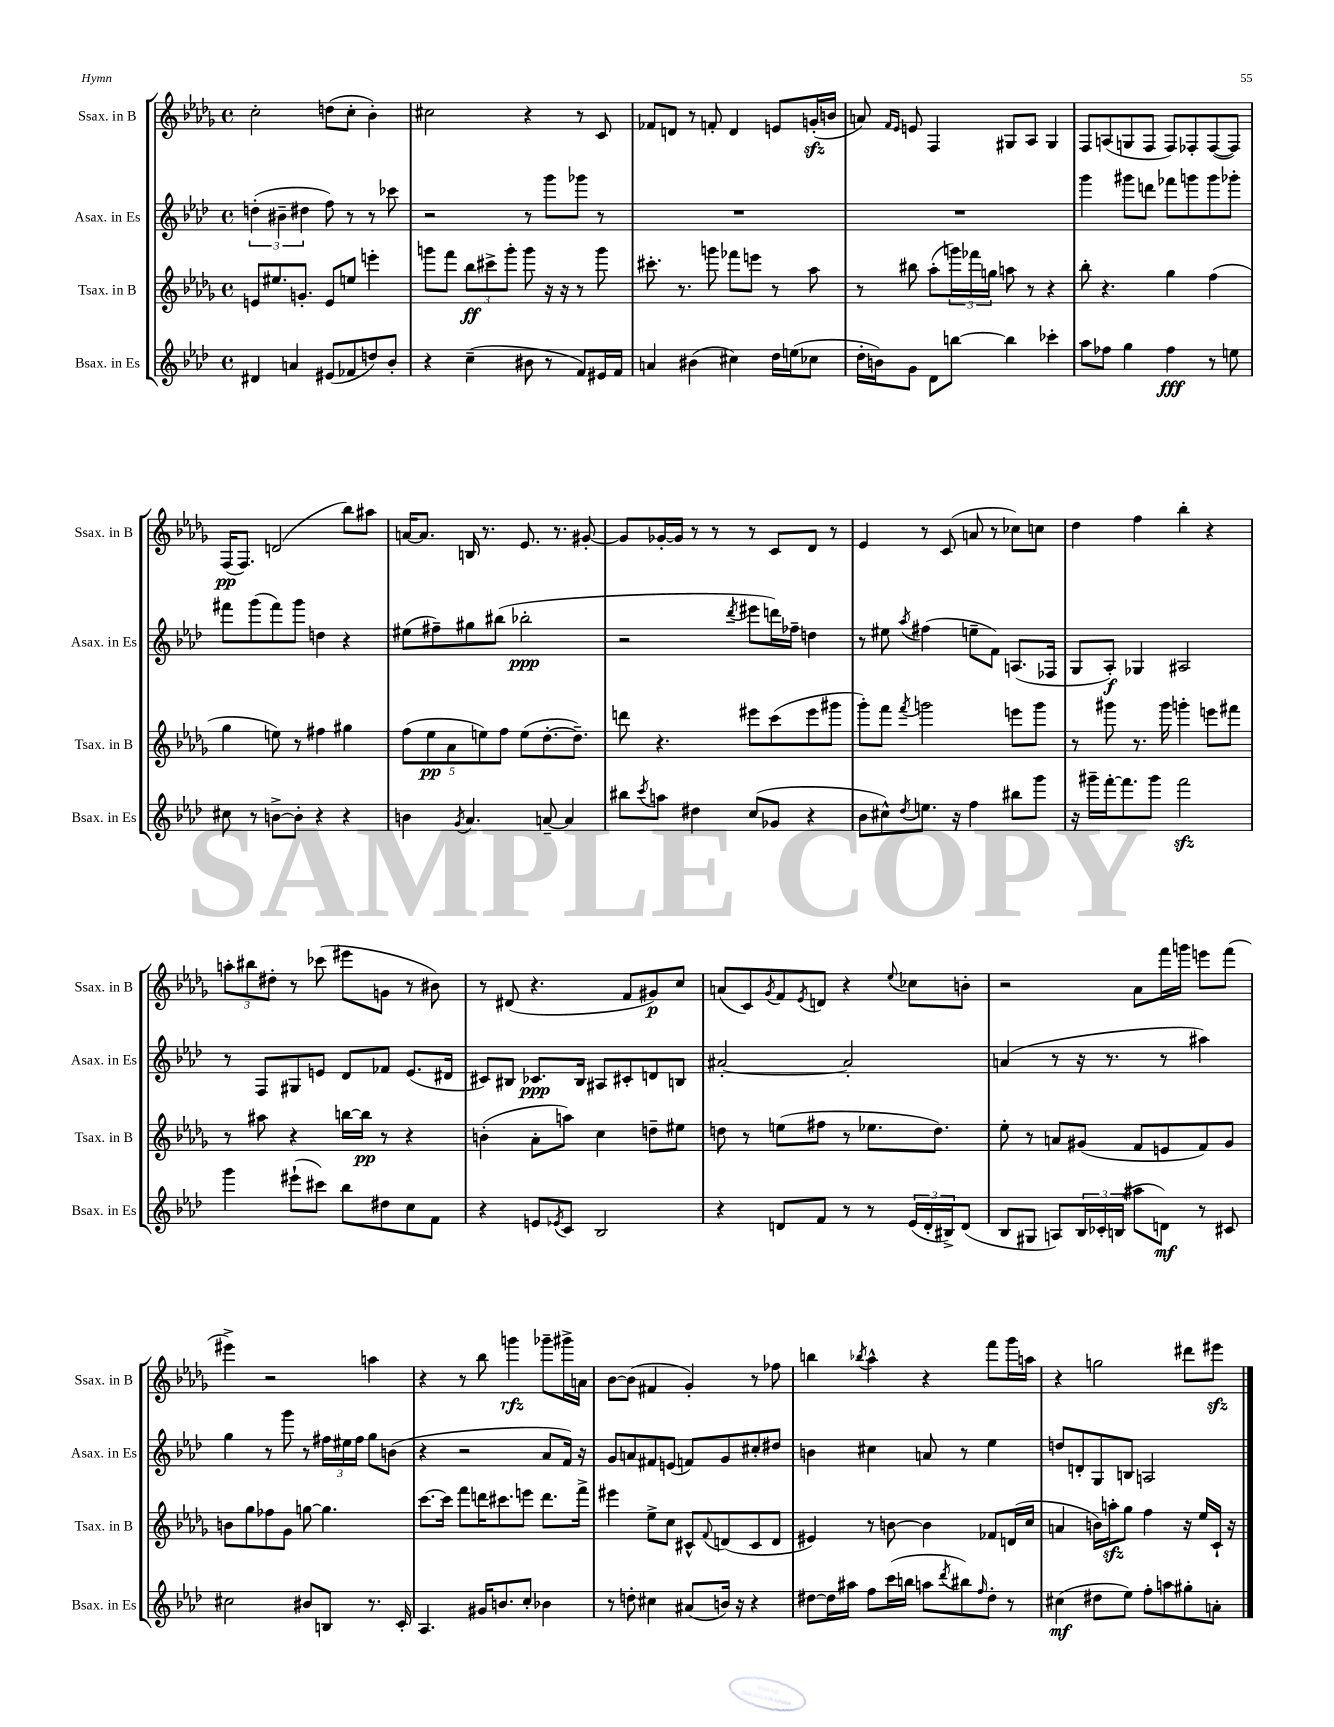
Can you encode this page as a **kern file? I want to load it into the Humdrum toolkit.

**kern	**kern	**kern	**kern
*staff4	*staff3	*staff2	*staff1
*clefG2	*clefG2	*clefG2	*clefG2
*k[b-e-a-d-]	*k[b-e-a-d-g-]	*k[b-e-a-d-]	*k[b-e-a-d-g-]
*M4/4	*M4/4	*M4/4	*M4/4
*met(c)	*met(c)	*met(c)	*met(c)
4d#	8e	(6dd'	2cc'
.	8.ee#	.	.
.	.	6b#~	.
4a	.	.	.
.	8.g'	.	.
.	.	6dd#	.
(8e#	8e	8ff)	(8dd
8f-	8ee	8r	8cc'
8dd)	4eee'	8r	4b-')
8b-'	.	8ccc-	.
=	=	=	=
4r	8ggg	2r	2cc#
.	8fff	.	.
(4cc~	12bb-	.	.
.	12ccc#^	.	.
.	12ggg'	.	.
8b#	8ggg	8r	4r
8r	16r	8ggg	.
.	16r	.	.
8f)	8r	8ggg-	8r
16e#	8ggg	8r	8c
16f	.	.	.
=	=	=	=
4a	8.ccc#'	1r	8f-
.	.	.	8d
.	8.r	.	.
(4b#	.	.	8r
.	8ggg	.	8f'
4cc#)	8fff-	.	4d
.	8eee	.	.
16dd-	8r	.	8e
(16ee	.	.	.
8cc-	8aa-	.	(16g'
.	.	.	16b
=	=	=	=
16dd-'	8r	1r	8a)
16b)	.	.	.
.	.	.	16qqf
.	.	.	16qqe-
8g	8bb#	.	8e
8d-	(8aa-'	.	4F
[8bb	24ggg)	.	.
.	24fff-	.	.
.	24gg	.	.
4bb]	8aa	.	8G#
.	8r	.	8A-
4ccc-'	4r	.	4G#
=	=	=	=
8aa-	8bb-'	4ggg	8F
8ff-	4.r	.	(8A
4gg	.	8ggg#	8G
.	.	8ddd	8F
4ff-	4gg-	8fff-	8F)
.	.	8ggg	8F-'
8r	(4ff	8ggg	([8F-
8ee	.	8ggg-'	8F-])
=	=	=	=
8cc#	4gg-	8fff#	(16F
.	.	.	8.F)
8r	.	(8ggg	.
[8b^	8ee)	8fff#)	(2d
8b']	8r	8ggg	.
4r	4ff#	4dd	.
4r	4gg#	4r	8bb-)
.	.	.	8aa#
=	=	=	=
4b	(10ff	(8ee#	[16a
.	.	.	8.a]
.	10ee-	.	.
.	.	8ff#~)	.
.	10a-	.	.
8qg	.	.	.
4.a-	.	8gg#	16B
.	10ee)	.	.
.	.	.	8.r
.	.	(8bb#	.
.	10ff	.	.
.	(8ee	2bb-'	8.e-
[8a~	[8.dd-'	.	.
.	.	.	8.r
4a]	.	.	.
.	8.dd-~])	.	.
.	.	.	[8g#'
=	=	=	=
8bb#	8ddd	2r	8g#]
8qccc	.	.	.
8aa	4.r	.	[16g-'
.	.	.	16g-]
4dd#	.	.	8r
.	.	.	8r
.	.	8qddd-	.
(8cc	8eee#	8eee#	8r
8g-	(8ccc	16ddd)	8c
.	.	16ff-~	.
4r	8eee#	4dd	8d-
.	8ggg#	.	8r
=	=	=	=
8b-	8ggg-')	8r	4e-
8cc#^^)	8fff	8ee#	.
8qdd-	8qfff	8qaa-	.
8.ee	2ggg	(4ff#	8r
.	.	.	(8c
16r	.	.	.
4ff	.	8ee~	8a
.	.	8f)	8r
8bb#	8eee	(8.A	8cc-)
8ggg	8ggg	.	8cc
.	.	16F-	.
=	=	=	=
16r	8r	8G	4dd-
16ggg#~	.	.	.
[16fff'	8ggg#	8A-')	.
8.fff]	.	.	.
.	8.r	4G-	4ff
8ggg#	.	.	.
.	16ggg#	.	.
2fff	4ggg'	2A#	4bb-'
.	8eee	.	4r
.	8fff#	.	.
=	=	=	=
4ggg	8r	8r	12aa'
.	.	.	12bb#
.	8aa#	8F	.
.	.	.	12dd#'
(8eee#`	4r	8G#	8r
8ccc#)	.	8e	(8ccc-
8bb-	[16bb	8d-	8eee#
.	16bb]	.	.
8dd#	8r	8f-	8g
8cc	4r	(8.e	8r
8f	.	.	8b#)
.	.	16d#	.
=	=	=	=
4r	(4b'	8c#)	8r
.	.	8B#	(8d#
8e	8a-'	8.c-	4.r
8qe-	.	.	.
8c	8aa)	.	.
.	.	16B#	.
2B-	4cc	8A#	.
.	.	8c#'	8f
.	8dd~	8d	8g#)
.	8ee#	8B	8cc
=	=	=	=
4r	8dd	[2a#'	(8a
.	8r	.	8c)
.	.	.	8qg-
8d	(8ee	.	8f
.	.	.	8qe-
8f	8ff#	.	8d
8r	8r	2a#']	4r
8r	8.ee-	.	.
.	.	.	8qqee-
(24e-	.	.	8cc-
24d'	.	.	.
.	8.dd)	.	.
24B#^)	.	.	.
(8d	.	.	8b'
=	=	=	=
8B-	8ee-'	(4a	2r
8G#	8r	.	.
8A)	8a	8r	.
24B-	(8g#	16r	.
24c-'	.	.	.
.	.	8.r	.
(24B	.	.	.
8aa#	8f	.	8a-
8d)	8e	8r	16fff
.	.	.	16ggg
8r	8f)	4aa#)	8eee
8c#	8g#	.	(8fff
=	=	=	=
2cc#	8b	4gg	4eee#^)
.	8gg-	.	.
.	8ff-	8r	2r
.	8g-	8ggg	.
8b#	[8gg	8r	.
8B	4.gg]	24ff#	.
.	.	24ee#	.
.	.	24ff#	.
8.r	.	8gg	4aa
.	.	(8b	.
16c'	.	.	.
=	=	=	=
4.A-	[8.ccc	4r	4r
.	16ccc]	.	.
.	8fff	2r	8r
16g#	16ddd	.	8bb-
8.b	8.ccc#	.	.
.	.	.	4ggg
8cc'	8eee	.	.
4b-	8.ddd	8a-	8ggg-~
.	.	16f)	16ggg#^
.	16fff^	16r	16a
=	=	=	=
8r	4eee#	8g	[8b-
8dd'	.	8a	(8b-]
4cc#	8ee-^	8f#	4f#
.	8cc	(8e	.
(8a#	8c#^^	8f)	4g-')
.	8qqf	.	.
16b)	(8d	8g	.
16r	.	.	.
4r	8c#	8cc#'	8r
.	8d	8dd#	8ff-
=	=	=	=
[8dd#	4e#)	4b	4bb
16dd#]	.	.	.
16aa#	.	.	.
.	.	.	8qbb-
8ff	8r	4cc#	4aa-^^
(16ccc	[8b	.	.
16bb	.	.	.
8aa	4b]	8a	4r
8qddd-	.	.	.
8bb#)	.	8r	.
16qqff	.	.	.
8dd#'	8f-	4ee-	8fff
8r	(16d	.	16ggg-
.	16cc	.	16aa
=	=	=	=
(4cc#	4a	8dd	4r
.	.	8d'	.
8dd#	16b)	8G	2gg
.	16aa'	.	.
8ee-)	8gg-	8B	.
8ff'	4ff	2A	.
8aa	.	.	.
8gg#'	16r	.	8ddd#
.	16ee-	.	.
8a'	16c`	.	8eee#
.	16r	.	.
==	==	==	==
*-	*-	*-	*-
